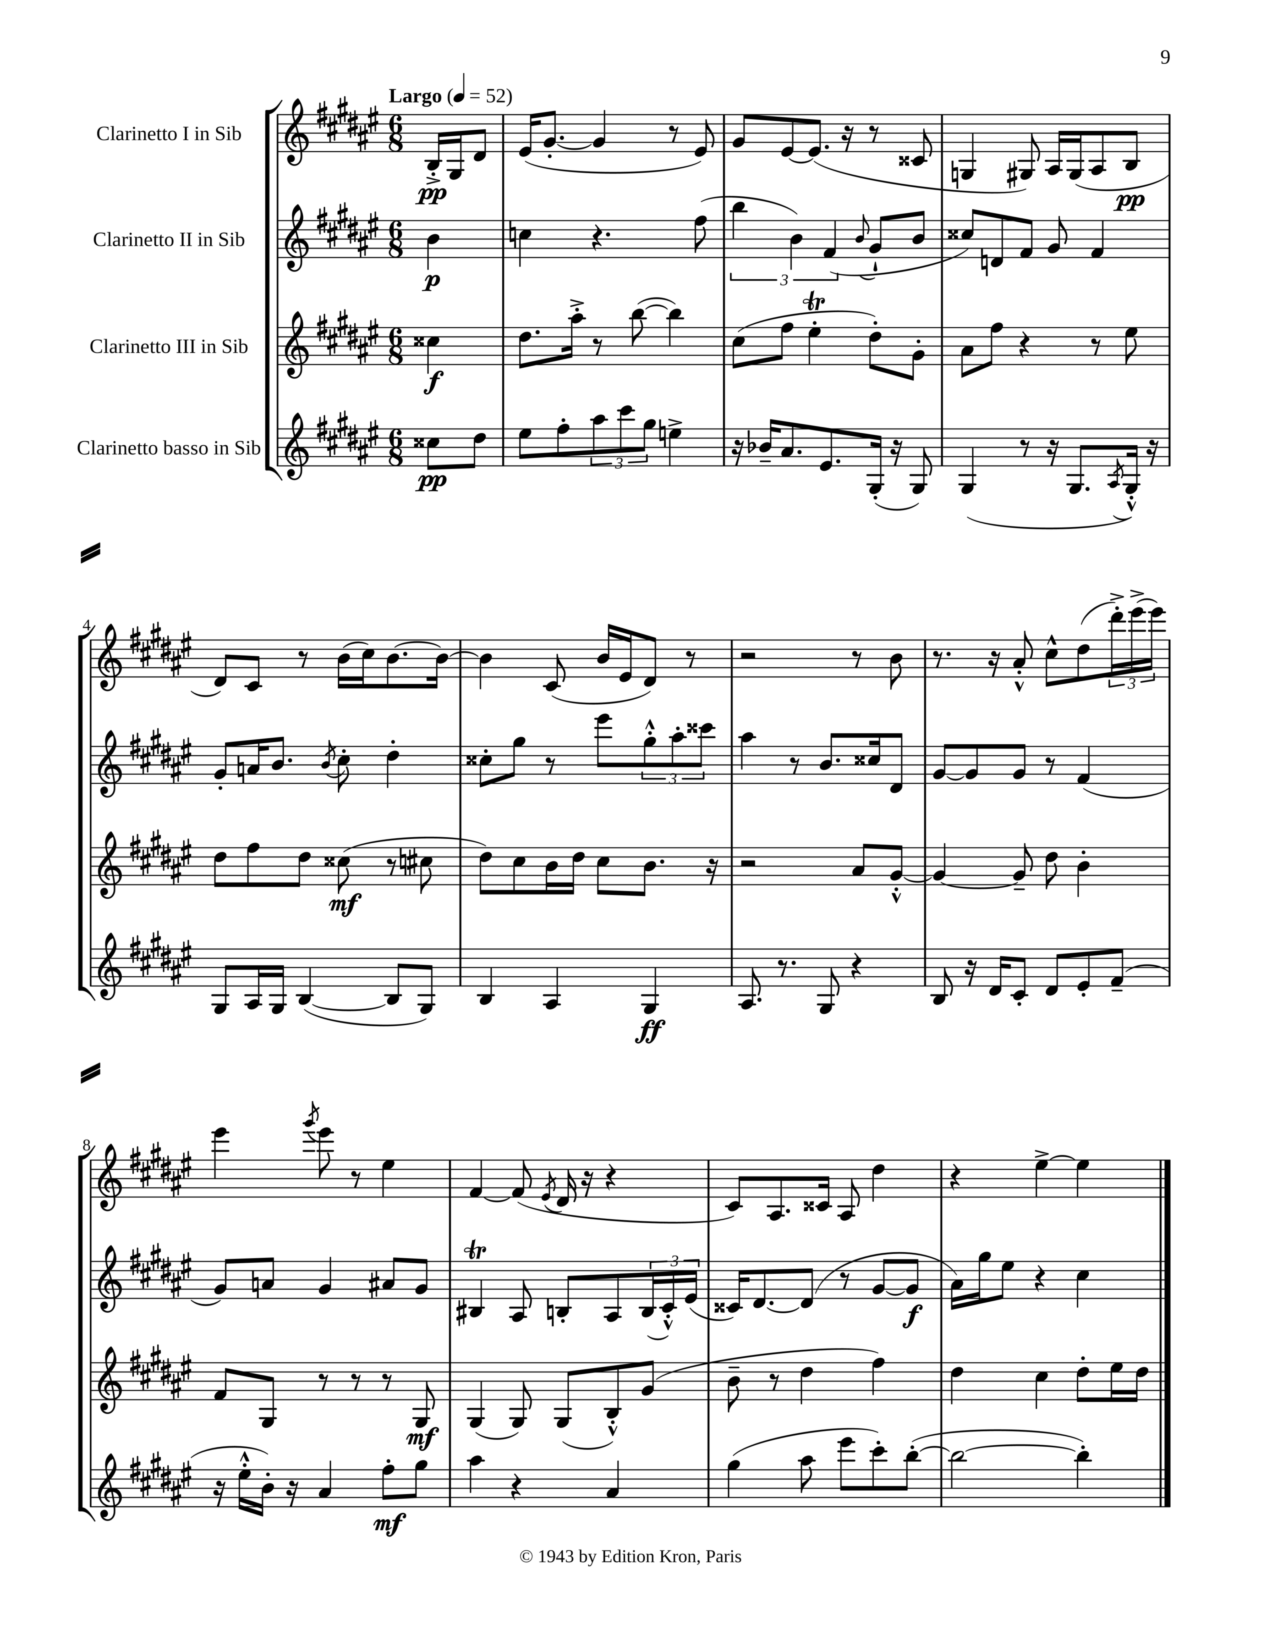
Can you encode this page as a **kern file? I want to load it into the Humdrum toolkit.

**kern	**kern	**kern	**kern
*staff4	*staff3	*staff2	*staff1
*clefG2	*clefG2	*clefG2	*clefG2
*k[f#c#g#d#a#e#]	*k[f#c#g#d#a#e#]	*k[f#c#g#d#a#e#]	*k[f#c#g#d#a#e#]
*M6/8	*M6/8	*M6/8	*M6/8
*MM52	*MM52	*MM52	*MM52
8cc##	4cc##	4b	16B'^
.	.	.	16G#
8dd#	.	.	8d#
=	=	=	=
8ee#	8.dd#	4cc	(16e#
.	.	.	[8.g#'
8ff#'	.	.	.
.	16aa#'^	.	.
12aa#	8r	4.r	4g#]
12ccc#	.	.	.
.	([8bb	.	.
12gg#	.	.	.
4ee^	4bb])	.	8r
.	.	(8ff#	8e#)
=	=	=	=
16r	(8cc#	6bb	8g#
16b-~	.	.	.
8.a#	8ff#	.	[8e#
.	.	6b)	.
.	4ee#'	.	(8.e#]
8.e#	.	.	.
.	.	(6f#	.
.	.	.	16r
.	.	8qqb	.
(16G#'	8dd#')	8g#`	8r
16r	.	.	.
8G#)	8g#'	8b	8c##
=	=	=	=
(4G#	8a#	8cc##)	4G
.	8ff#	8d	.
8r	4r	8f#	8G#)
16r	.	8g#	16A#
8.G#	.	.	(16G#
.	8r	4f#	8A#
8qA#	.	.	.
16G#'^^)	8ee#	.	8B
16r	.	.	.
=	=	=	=
8G#	8dd#	8g#'	8d#)
16A#	8ff#	16a	8c#
16G#	.	8.b	.
([4B	8dd#	.	8r
.	.	8qb	.
.	(8cc##	8cc#'	(16b
.	.	.	16cc#)
8B]	8r	4dd#'	[8.b
8G#)	8cc#	.	.
.	.	.	16b_
=	=	=	=
4B	8dd#)	8cc##'	4b]
.	8cc#	8gg#	.
4A#	16b	8r	(8c#
.	16dd#	.	.
.	8cc#	8eee#	16b
.	.	.	16e#
4G#	8.b	12gg#'^^	8d#)
.	.	12aa#'	.
.	.	.	8r
.	.	12ccc##	.
.	16r	.	.
=	=	=	=
8.A#	2r	4aa#	2r
8.r	.	.	.
.	.	8r	.
8G#	.	8.b	.
4r	8a#	.	8r
.	.	16cc##	.
.	[8g#'^^	8d#	8b
=	=	=	=
8B	4g#_	[8g#	8.r
16r	.	8g#]	.
16d#	.	.	16r
8c#'	8g#~]	8g#	8a#'^^
8d#	8dd#	8r	8cc#^^
8e#'	4b'	(4f#	(8dd#
(8f#~	.	.	24ddd#'^)
.	.	.	(24eee#^
.	.	.	24eee#)
=	=	=	=
16r	8f#	8g#)	4eee#
16ee#'^^	.	.	.
16b')	8G#	8a	.
16r	.	.	.
.	.	.	8qggg#
4a#	8r	4g#	8eee#
.	8r	.	8r
8ff#'	8r	8a#	4ee#
8gg#	8G#	8g#	.
=	=	=	=
4aa#	(4G#	4B#	[4f#
4r	8G#)	8A#	(8f#]
.	.	.	8qe#
.	(8G#	8B'	16d#
.	.	.	16r
4a#	8B'^^)	8A#	4r
.	(8g#	(24B	.
.	.	24c#'^^)	.
.	.	(24e#	.
=	=	=	=
(4gg#	8b~	16c##)	8c#)
.	.	[8.d#	.
.	8r	.	8.A#
8aa#	4dd#	(8d#]	.
.	.	.	16c##
8eee#	.	8r	8A#
8ccc#')	4ff#)	[8g#	4dd#
([8bb'	.	8g#]	.
=	=	=	=
2bb_	4dd#	16a#)	4r
.	.	16gg#	.
.	.	8ee#	.
.	4cc#	4r	[4ee#^
4bb'])	8dd#'	4cc#	4ee#]
.	16ee#	.	.
.	16dd#	.	.
==	==	==	==
*-	*-	*-	*-
